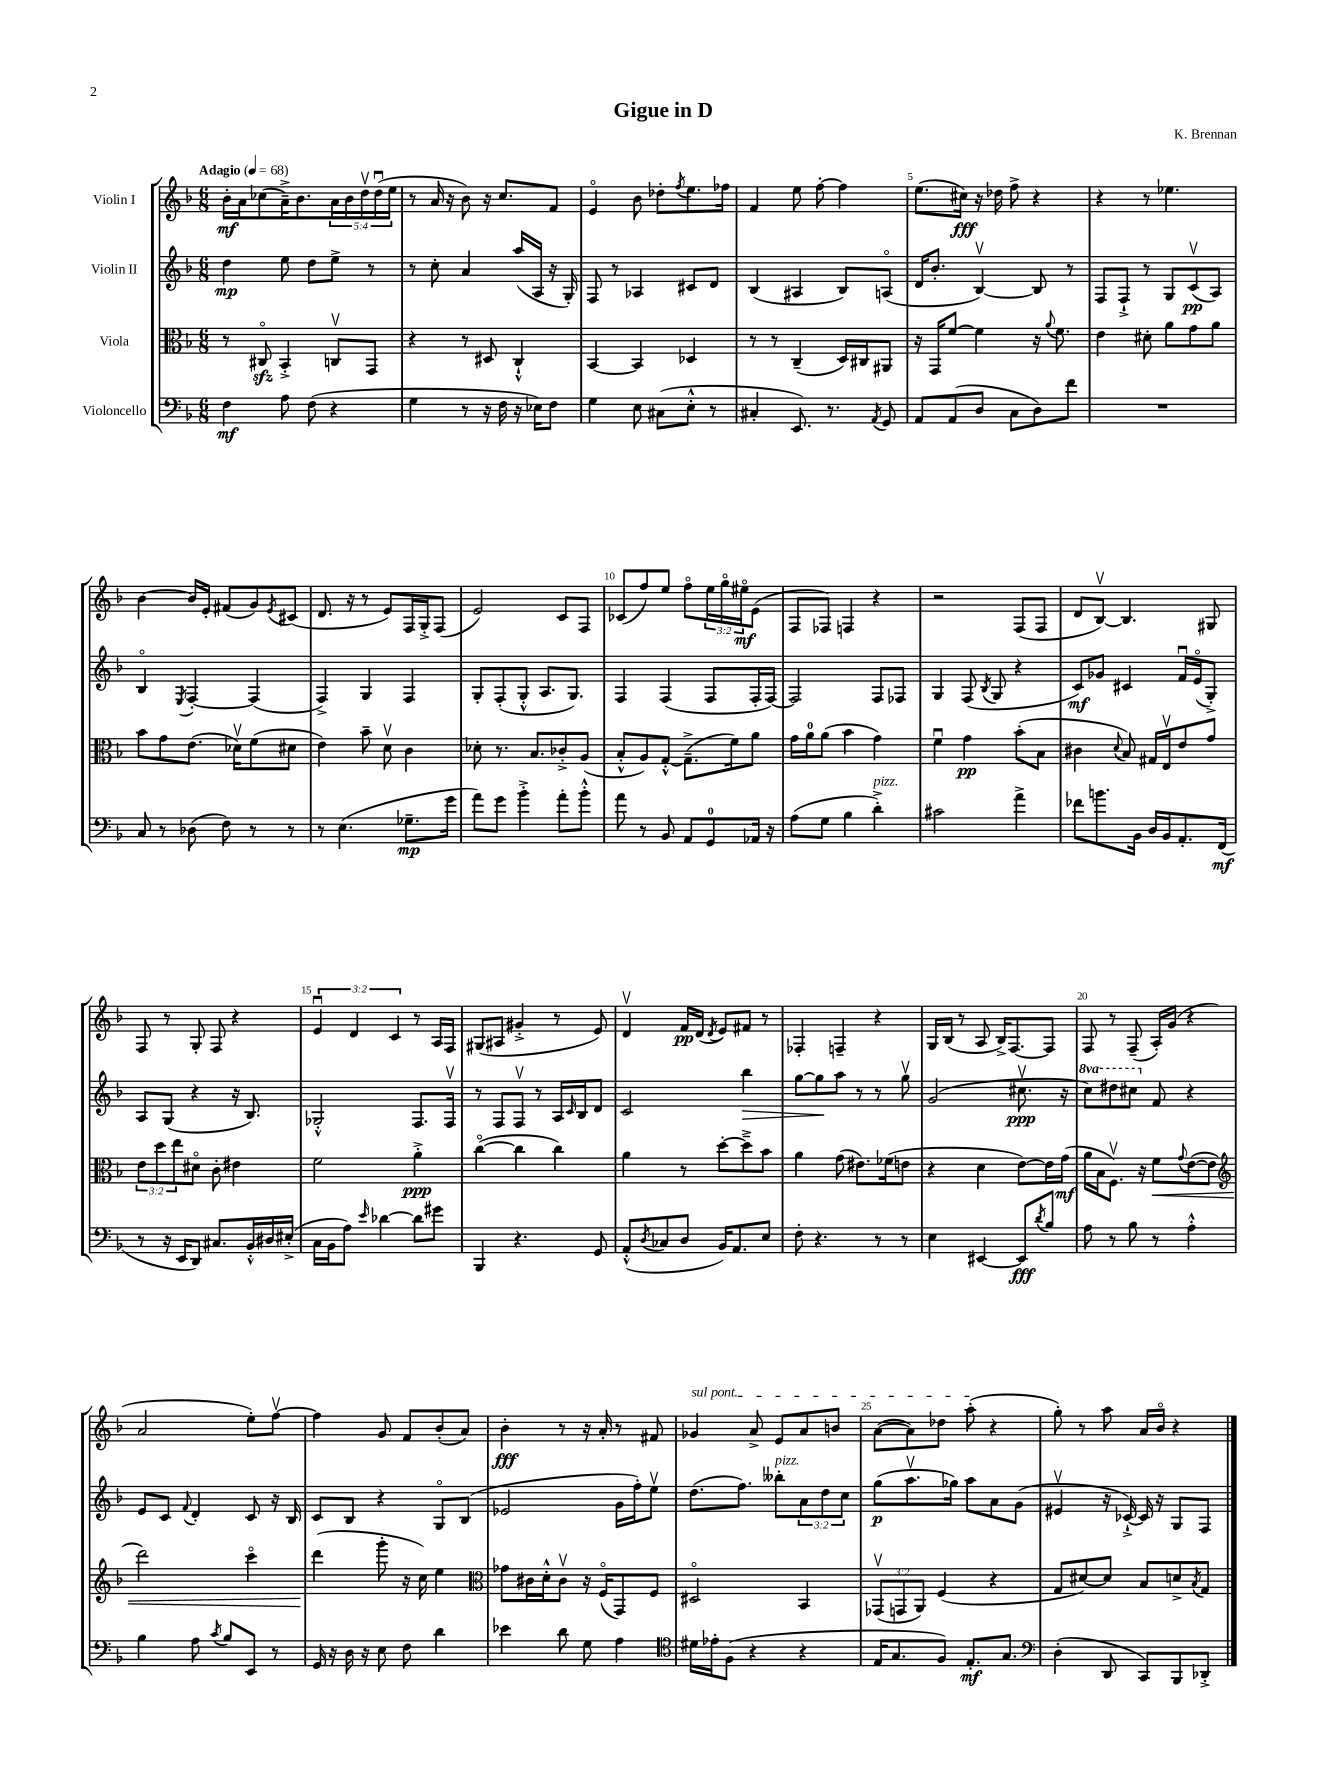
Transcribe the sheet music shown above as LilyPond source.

\header { title = "Gigue in D" composer = "K. Brennan" }
<<
\new StaffGroup <<
\new Staff = "s0" \with { instrumentName = "Violin I" } {
    \clef treble \key f \major \numericTimeSignature \time 6/8 \override Staff.TupletNumber.text = #tuplet-number::calc-fraction-text \tempo "Adagio" 4 = 68
    bes'16-.\mf a'16 ces''8( a'16--->) bes'8. \tuplet 5/4 { a'16 bes'16 d''16\upbow d''16\downbow( e''16 } |
    r8 a'16 r16 bes'8) r16 c''8. f'8 |
    e'4\flageolet bes'8 des''8-. \acciaccatura { f''8 } e''8. fes''16 |
    f'4 e''8 f''8~-. f''4 |
    e''8.( cis''16\fff) r16 des''16 f''8-> r4 |
    r4 r8 ees''4. |
    bes'4~ bes'16 e'16-. fis'8( g'8) \acciaccatura { e'8 } cis'8( |
    d'8. r16 r8 e'8) f16 g16-.-> f8( |
    e'2) c'8 f8 |
    ces'8( f''8) e''8 f''8\flageolet \tuplet 3/2 { e''16 g''16\flageolet eis''16\flageolet\mf } e'8( |
    f8 fes8) f4 r4 |
    r2 f8( f8 |
    d'8 bes8~\upbow) bes4. gis8 |
    f8 r8 g8-. f8 r4 |
    \tuplet 3/2 { e'4\downbow d'4 c'4 } r8 a16 f16 |
    gis8( ais8 gis'4-.-> r8 e'8) |
    d'4\upbow f'16\pp d'16( \acciaccatura { d'8 } e'8) fis'8 r8 |
    fes4-. f4-- r4 |
    g16 bes16( r8 a8 bes16->) f8.~ f8 |
    f8 r8 f8--( a16-.) g'16( r4 |
    a'2 e''8-.) f''8~\upbow |
    f''4 g'8 f'8 bes'8-.( a'8) |
    bes'4-.\fff r8 r16 a'16-. r8 fis'8 |
    \once \override TextSpanner.bound-details.left.text = \markup { \italic "sul pont." } ges'4\startTextSpan a'8-> e'8 a'8 b'8 |
    a'8~( a'8) des''8 a''8-.\stopTextSpan( r4 |
    g''8-.) r8 a''8 a'16 bes'16\flageolet r4 \bar "|." |
}
\new Staff = "s1" \with { instrumentName = "Violin II" } {
    \clef treble \key f \major \numericTimeSignature \time 6/8 \override Staff.TupletNumber.text = #tuplet-number::calc-fraction-text \set Staff.ottavationMarkups = #ottavation-simple-ordinals
    d''4\mp e''8 d''8 e''8-> r8 |
    r8 c''8-. a'4 a''16( a16 r16 g16-.) |
    f8 r8 aes4 cis'8 d'8 |
    bes4( ais4 bes8) a8\flageolet( |
    d'16 bes'8.-. bes4~\upbow) bes8 r8 |
    f8 f8-!-> r8 g8 c'8\upbow\pp( a8) |
    bes4\flageolet \acciaccatura { e8 } f4~-. f4( |
    f4->) g4 f4 |
    g8-. f8-.( g8-.-^ a8. g8.) |
    f4 f4( f8 f16-. f16~) |
    f2 f8 fes8 |
    g4 f8( \acciaccatura { bes8 } g8 r4 |
    c'8\mf) ges'8 cis'4 f'16\downbow e'16\flageolet( g8-.->) |
    a8 g8( r4 r16 bes8.) |
    ges2-.-^ f8. f16\upbow |
    r8 f8 f8\upbow r8 a16 \grace { c'16 } bes16 d'8 |
    c'2 bes''4\> |
    g''8~ g''8\! a''8 r8 r8 g''8\upbow |
    g'2( cis''8.\upbow\ppp r16 |
    \ottava #1 c'''8) dis'''8 cis'''8 \ottava #0 f'8 r4 |
    e'8 c'8 \appoggiatura { f'8 } d'4-. c'8 r16 bes16 |
    c'8 bes8 r4 g8\flageolet bes8( |
    ees'2 g'16 f''16-.) e''8\upbow |
    d''8.( f''8.) beses''8-.^\markup { \italic "pizz." } \tuplet 3/2 { a'8 d''8 c''8 } |
    g''8\p( a''8.\upbow ges''16) a''8 a'8 g'8( |
    eis'4\upbow r16 ces'16~-!->) ces'16 r16 g8 f8 \bar "|." |
}
\new Staff = "s2" \with { instrumentName = "Viola" } {
    \clef alto \key f \major \numericTimeSignature \time 6/8 \override Staff.TupletNumber.text = #tuplet-number::calc-fraction-text
    r8 cis8\flageolet\sfz bes,4-.-> c8\upbow g,8 |
    r4 r8 dis8 c4-!-^ |
    bes,4~ bes,4 des4 |
    r8 r8 c4--( d16) cis16 ais,8 |
    r16 g,16 f'8~ f'4 r16 \appoggiatura { a'8 } f'8. |
    e'4 dis'8-. a'8 g'8 a'8 |
    bes'8 g'8 e'8.( des'16\upbow) f'8( dis'8 |
    e'4) bes'8-- d'8\upbow c'4 |
    des'8-. r8. bes8. ces'8-.-> a8( |
    bes8-.-^ a8) g8~-.-^ g8.--->( f'16) a'8 |
    g'16 a'16-0 a'8( bes'4 g'4) |
    f'4\downbow g'4\pp bes'8-.( bes8 |
    cis'4 \appoggiatura { d'8 } bes8) gis16 e16\upbow e'8 g'8 |
    \tuplet 3/2 { e'8 d''8 e''8 } dis'8\flageolet c'8-. eis'4 |
    f'2 a'4-.->\ppp |
    c''4~\flageolet( c''4 c''4) |
    a'4 r8 d''8~-. d''8---> bes'8 |
    a'4 g'8( eis'8.) fes'16( e'8 |
    r4 d'4 e'8~) e'16 g'16\mf( |
    a'16 bes16 f8.\upbow) r16 f'8\< \appoggiatura { g'8 } e'8~( e'8 |
    \clef treble d'''2) c'''4\flageolet |
    d'''4\!( g'''8-. r16 c''16) e''4 |
    \clef alto ges'8 cis'16 d'16-.-^ cis'8\upbow r16 f16\flageolet( g,8) f8 |
    dis2\flageolet bes,4 |
    \tuplet 3/2 { ges,8\upbow( g,8 a,8) } f4( r4 |
    g8 dis'8~) dis'8 bes8 d'8-> \acciaccatura { bes8 } g8 \bar "|." |
}
\new Staff = "s3" \with { instrumentName = "Violoncello" } {
    \clef bass \key f \major \numericTimeSignature \time 6/8
    f4\mf a8 f8( r4 |
    g4 r8 r16 f16 r16 ees16) f8 |
    g4 e8 cis8( e8-.-^ r8 |
    cis4-. e,8.) r8. \acciaccatura { a,8 } g,8 |
    a,8 a,8( d8 c8 d8) f'8 |
    R2. |
    c8 r8 des8( f8) r8 r8 |
    r8 e4.( ges8.--\mp g'16 |
    a'8) g'8 bes'4-.-> a'8-. bes'8-.-^ |
    a'8 r8 bes,8 a,8 g,8-0 aes,16 r16 |
    a8( g8 bes4 d'4-.->^\markup { \italic "pizz." }) |
    cis'2 a'4-> |
    fes'8 b'8. bes,16 d16 bes,16 a,8.-. f,16\mf( |
    r8 r16 e,16 d,8) cis8. bes,16-.-^ dis16 eis16-.->( |
    c16 bes,16 a8) \grace { e'16 } des'4~ des'8 gis'8 |
    bes,,4 r4. g,8 |
    a,8-.-^( \acciaccatura { d8 } ces8 d8 bes,16) a,8. e8 |
    f8-. r4. r8 r8 |
    e4 eis,4~ eis,8\fff \acciaccatura { d'8 } bes8 |
    a8 r8 bes8 r8 a4-.-^ |
    bes4 a8 \acciaccatura { c'8 } bes8 e,8 r8 |
    g,16 r16 d16 r16 e8 f8 d'4 |
    ees'4 d'8 g8 a4 |
    \clef tenor dis'16 ees'16-. f8( r4 r4 |
    e16 g8. f8) e8.-.\mf g8. |
    \clef bass d4-.( d,8 c,8) bes,,8 des,8-.-> \bar "|." |
}
>>
>>
\layout { \context { \Score \override BarNumber.break-visibility = ##(#f #t #t) barNumberVisibility = #(every-nth-bar-number-visible 5) } }
